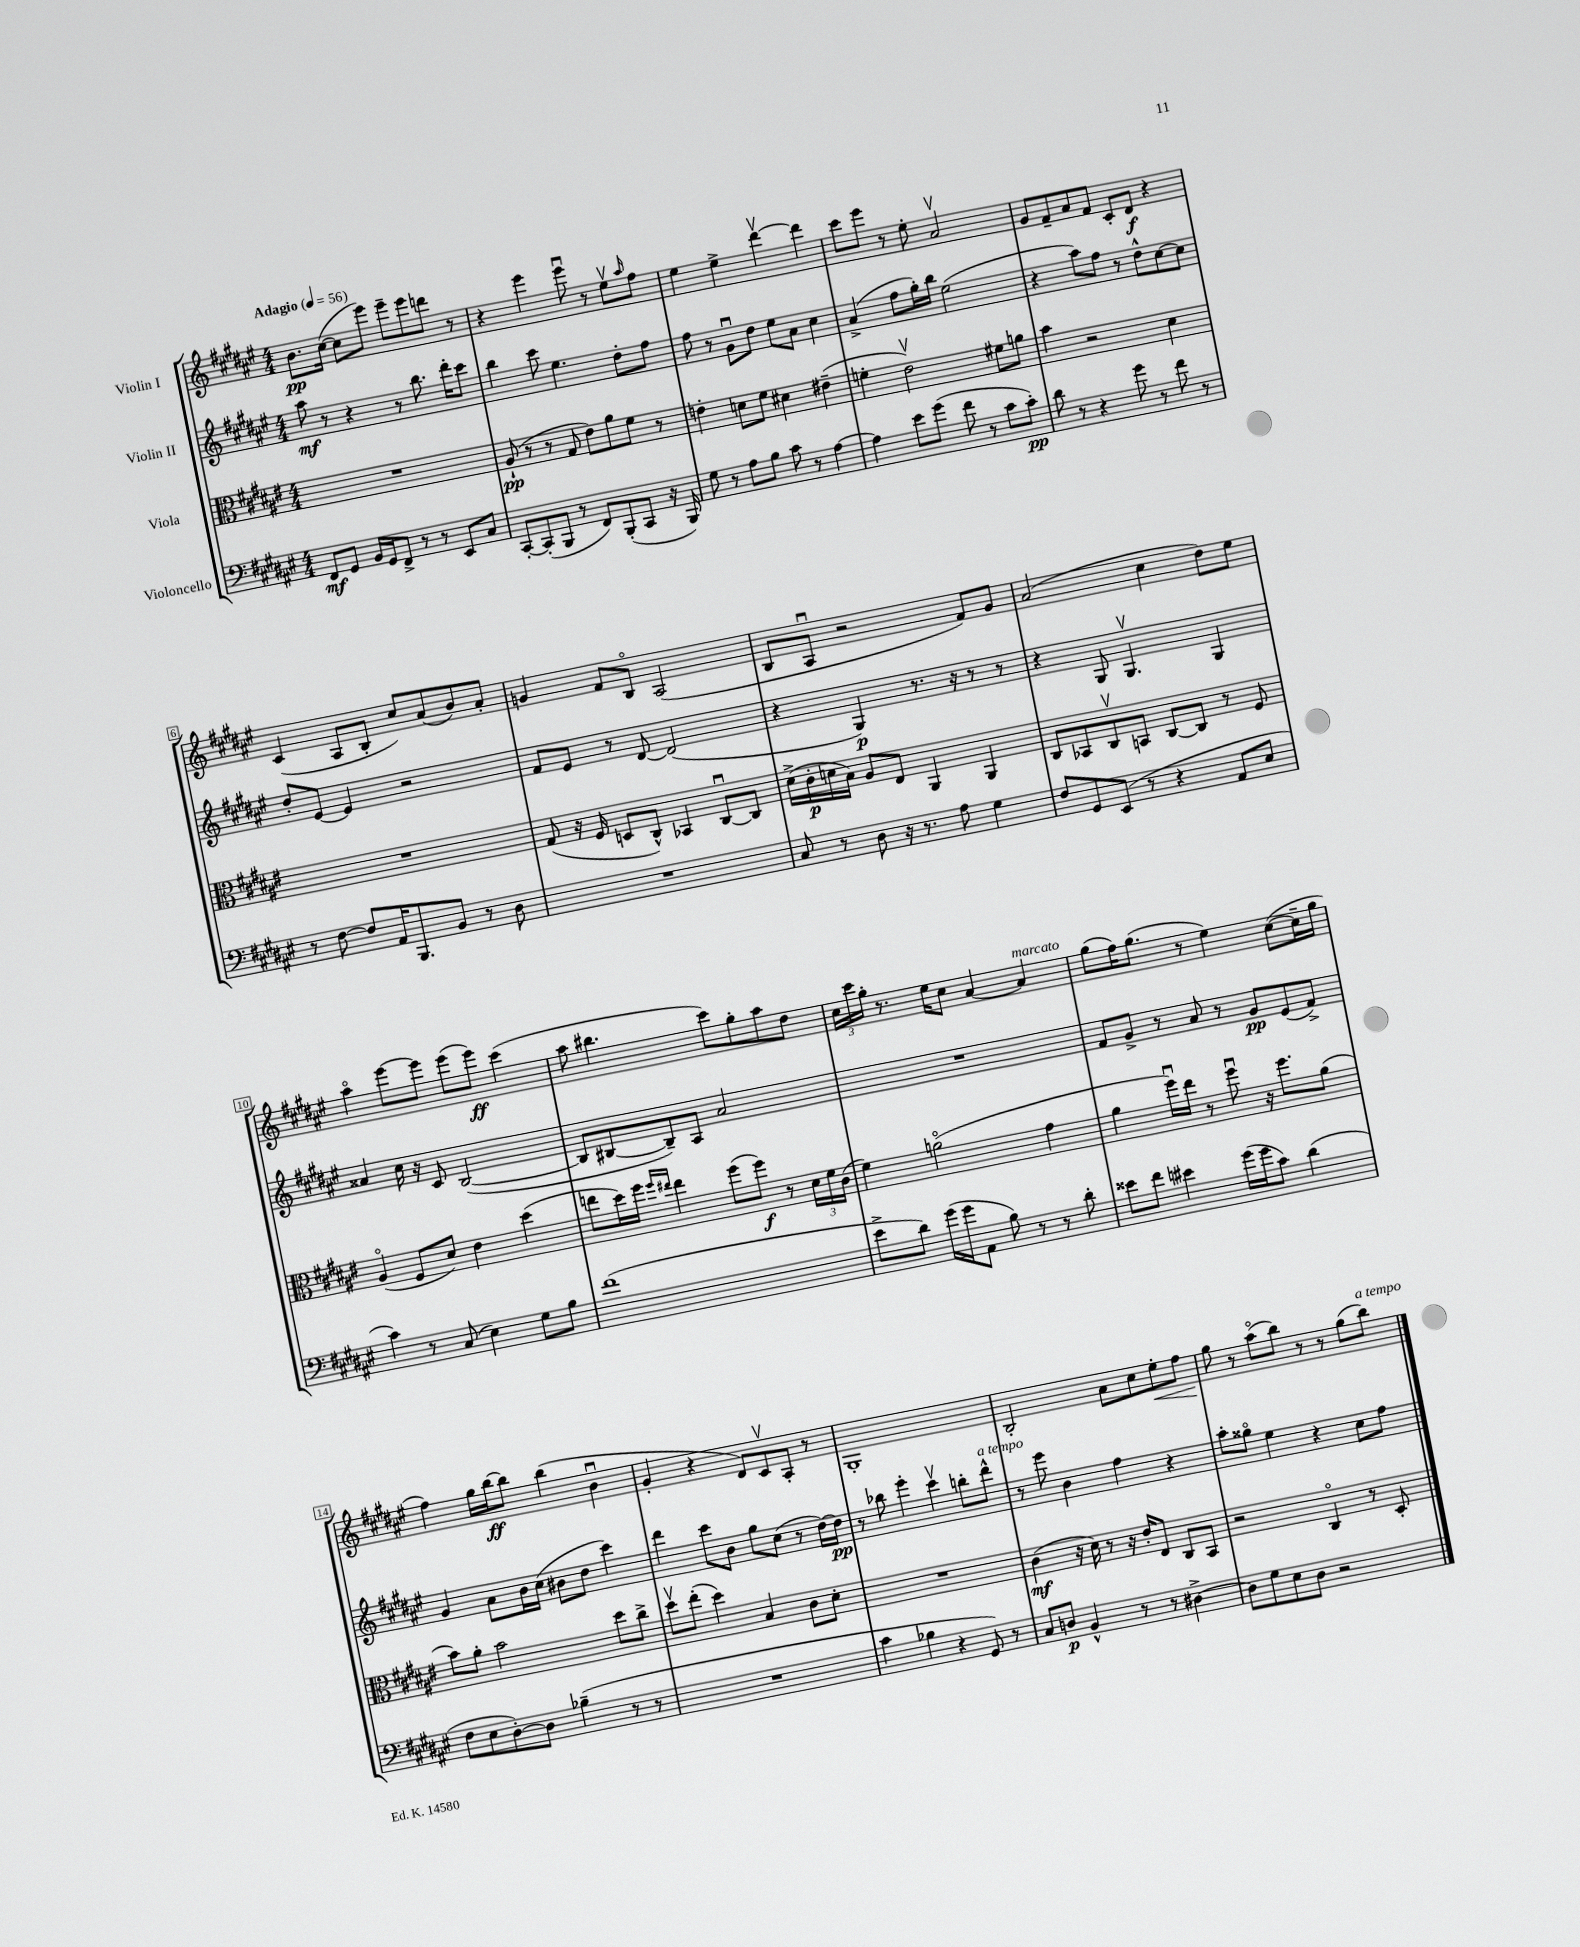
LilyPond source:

<<
\new StaffGroup <<
\new Staff = "s0" \with { instrumentName = "Violin I" } {
    \clef treble \key fis \major \numericTimeSignature \time 4/4 \tempo "Adagio" 4 = 56
    b'8.\pp cis''16~( cis''8 eis'''8) eis'''8-- eis'''8 d'''8 r8 |
    r4 eis'''4 eis'''8\downbow r8 eis''8\upbow \grace { ais''16 } fis''8 |
    eis''4 eis''4-> dis'''4~\upbow dis'''4 |
    cis'''8 eis'''8 r8 eis''8-. ais'2\upbow |
    gis'8 fis'8-- ais'8 fis'8 cis'8-. dis'8\f r4 |
    cis'4( ais8 b8-. cis''8) ais'8( b'8) ais'8-. |
    g'4 fis'8 b8\flageolet ais2( |
    b8 ais8\downbow r2 fis'8) gis'8 |
    ais'2( cis''4 dis''8) eis''8 |
    ais''4\flageolet eis'''8~ eis'''8 eis'''8( eis'''8\ff) cis'''4( |
    ais''8 bis''4. cis'''8) gis''8-. ais''8 dis''8 |
    \tuplet 3/2 { cis''16 cis'''16 gis''16-. } r8. eis''16 cis''8 ais'4~ ais'4^\markup { \italic "marcato" } |
    gis''8( fis''16) gis''8.( r8 eis''4) cis''8~( cis''16-- gis''16 |
    fis''4) gis''16 b''16~\ff b''8 b''4( b'4\downbow |
    gis'4-. r4 dis'8) cis'8\upbow ais8-. r8 |
    gis1-. |
    b2-. ais'8 cis''8 eis''8-.\< fis''8 |
    gis''8\! r8 ais''8\flageolet( b''8) r8 r8 gis''8( b''8^\markup { \italic "a tempo" }) \bar "|." |
}
\new Staff = "s1" \with { instrumentName = "Violin II" } {
    \clef treble \key fis \major \numericTimeSignature \time 4/4
    ais''8\mf r8 r4 r8 b''8. dis'''16-. cis'''8 |
    b''4 cis'''8 eis''4. dis''8-. fis''8 |
    fis''8 r8 gis'8\downbow dis''8 eis''8 ais'8 cis''4 |
    ais'4->( fis''8 gis''16-.) b''16 eis''2( |
    r4 ais''8) fis''8 r8 dis''8-^ cis''8~ cis''8 |
    dis''8-. eis'8~ eis'4 r2 |
    fis'8 eis'8 r8 dis'8~ dis'2( |
    r4 gis4\p) r8. r16 r8 r8 |
    r4 gis8 gis4.\upbow gis4 |
    aisis'4 cis''16 r16 cis'8 b2~( |
    b8 bis8~ bis8--) ais8 ais'2 |
    R1 |
    fis'8 gis'8-> r8 ais'8 r8 gis'8\pp eis'8( fis'8->) |
    gis'4 ais'8 b'16 cis''16( bis'8 dis''8 cis'''4) |
    dis'''4 cis'''8 b'8 gis''8 cis''8( r8 dis''16~) dis''16\pp |
    r8 bes''8 eis'''4-. cis'''4\upbow b''8-. dis'''8-^^\markup { \italic "a tempo" } |
    r8 eis'''8 b'4 fis''4 r4 |
    ais''8-. gisis''8\flageolet eis''4 r4 cis''8 fis''8 \bar "|." |
}
\new Staff = "s2" \with { instrumentName = "Viola" } {
    \clef alto \key fis \major \numericTimeSignature \time 4/4
    R1 |
    ais8-!\pp( r8 r8 gis8 eis'8) ais'8 fis'8 r8 |
    e'4-. d'8 fis'8 dis'4 eis'4--( |
    f'4-. eis'2\upbow) fis'8 a'8 |
    b'4 r2 dis'4 |
    R1 |
    gis8( r16 fis16 d8 cis8-^) bes,4 cis8~\downbow cis8 |
    dis'16->( cis'16-.\p d'16 b16) ais8 eis8 ais,4 ais,4 |
    cis8 bes,8 cis8\upbow b,8 cis8~ cis8 r8 fis8 |
    ais4\flageolet( fis8 dis'8) eis'4 dis''4( |
    e''8 dis''16) fis''16 \grace { fis''16 eis''16 } eis''4 fis''8( fis''8\f) r8 \tuplet 3/2 { dis'16 fis'16 cis'16( } |
    fis'4) a'2\flageolet( gis'4 |
    ais'4 fis''16\downbow) eis''16 r8 fis''8\downbow r16 fis''8. ais'8( |
    b'8) ais'8-. b'2 dis''8 cis''8-> |
    dis''8\upbow eis''8-.( dis''4) b4 cis'8 dis'8-. |
    R1 |
    cis'4\mf( r16 dis'16) r8 r16 eis'16-. eis8 cis8 b,8 |
    r2 cis4\flageolet r8 dis8-. \bar "|." |
}
\new Staff = "s3" \with { instrumentName = "Violoncello" } {
    \clef bass \key fis \major \numericTimeSignature \time 4/4
    fis,8\mf gis,8 b,16 gis,16 fis,8-> r8 r8 eis,8 cis8 |
    cis,8~-. cis,8-.( b,,8 r8 fis,8) b,,8-.( cis,8 r16 b,,16) |
    gis8 r8 ais8 b8 cis'8 r8 ais4~ |
    ais4 eis'8 gis'8( fis'8 r8 cis'8 cis'8-.\pp) |
    dis'8 r8 r4 gis'8 r8 fis'8 r8 |
    r8 fis8~ fis8 ais,16 b,,8. b,8 r8 dis8 |
    R1 |
    cis8 r8 dis8 r16 r8. ais8 gis4 |
    fis8 gis,8 eis,8( r8 r4 ais,8 eis8 |
    cis'4) r8 cis8( eis4) gis8 b8 |
    fis'1( |
    eis'8-> dis'8) gis'16( gis'16 ais,8 b8) r8 r8 dis'8-. |
    eisis'8 fis'8 eis'4 gis'16( gis'16 cis'8) dis'4( |
    fis8 eis8 dis8~-.) dis8 bes4--( r8 r8 |
    R1 |
    cis'4 bes4 r4 gis,8) r8 |
    cis8 d8\p b,4-^ r8 r8 dis4~-> |
    dis8 gis8 eis8 dis8 r2 \bar "|." |
}
>>
>>
\layout { \context { \Score \override BarNumber.stencil = #(make-stencil-boxer 0.1 0.3 ly:text-interface::print) } }
